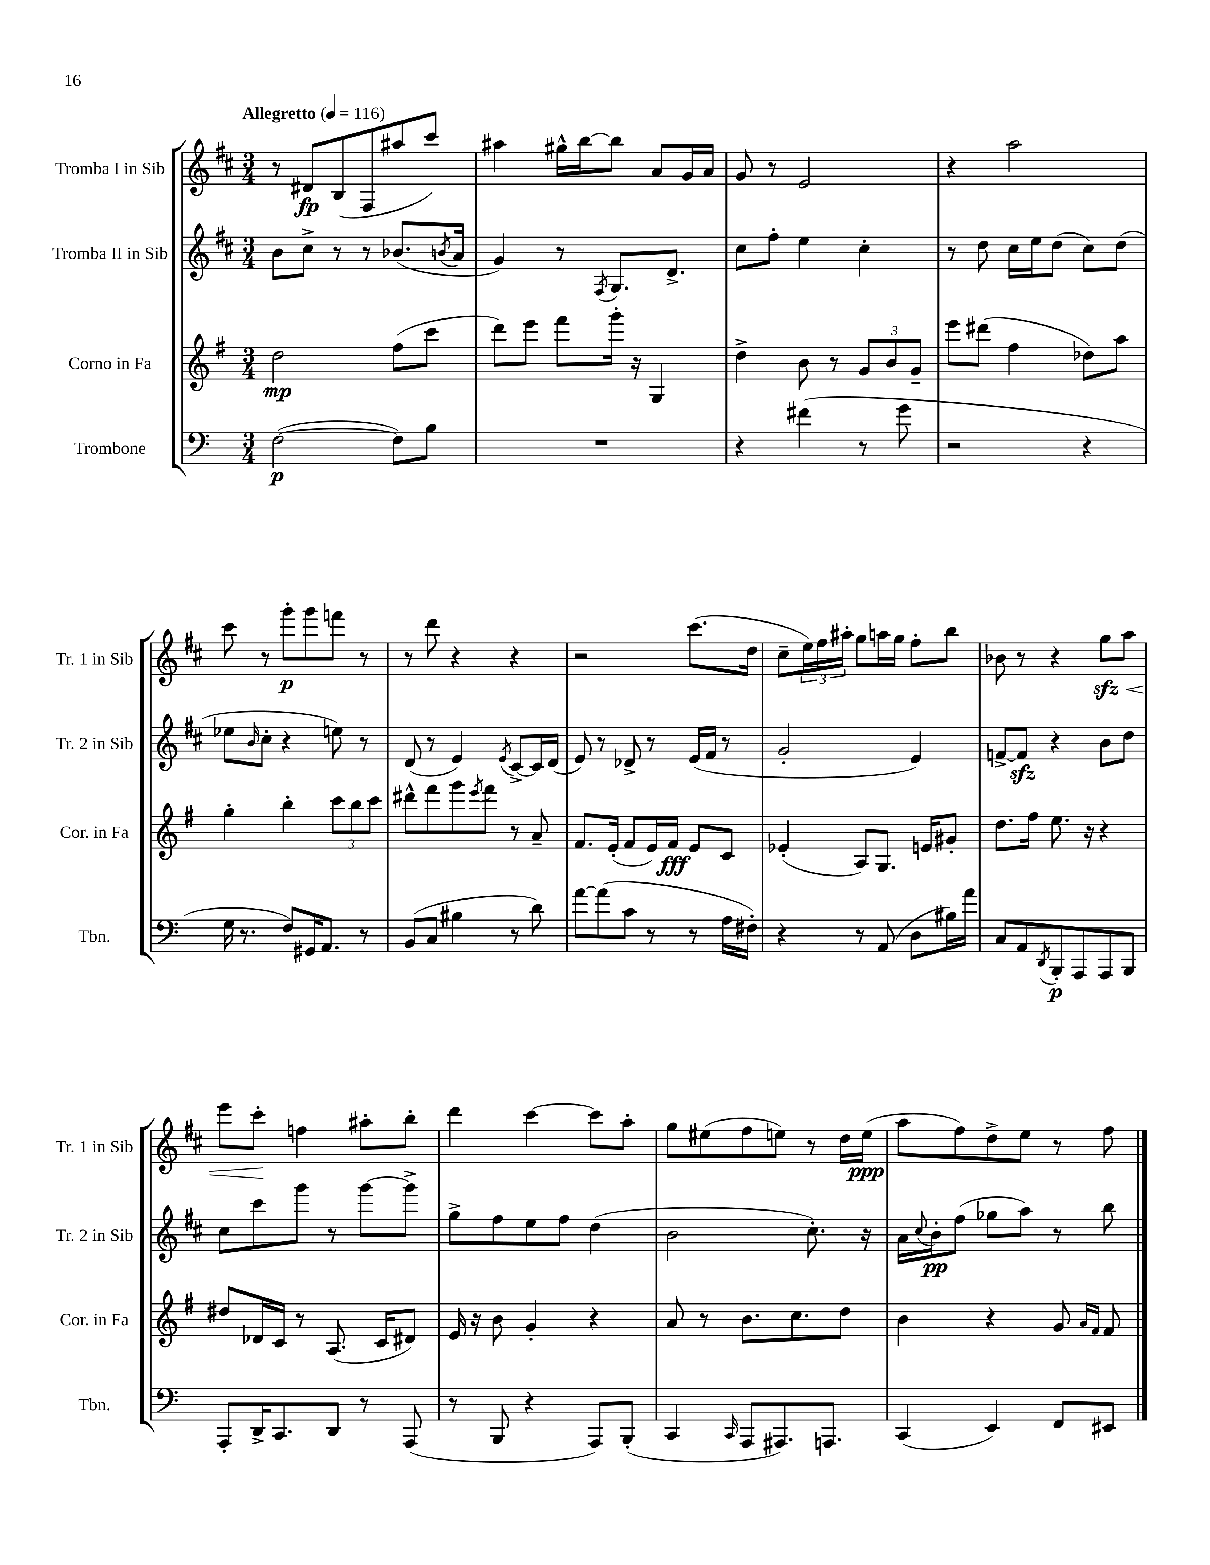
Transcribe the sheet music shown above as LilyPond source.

<<
\new StaffGroup <<
\new Staff = "s0" \with { instrumentName = "Tromba I in Sib" shortInstrumentName = "Tr. 1 in Sib" } {
    \clef treble \key d \major \numericTimeSignature \time 3/4 \tempo "Allegretto" 4 = 116
    r8 dis'8\fp b8( fis8 ais''8 cis'''8) |
    ais''4 gis''16-^ b''16~ b''8 a'8 g'16 a'16 |
    g'8 r8 e'2 |
    r4 a''2 |
    cis'''8 r8 g'''8-.\p g'''8 f'''8 r8 |
    r8 d'''8 r4 r4 |
    r2 cis'''8.( d''16 |
    cis''8-- \tuplet 3/2 { e''16) fis''16 ais''16-. } g''8 a''16 g''16 fis''8-. b''8 |
    bes'8 r8 r4 g''8\sfz\< a''8 |
    e'''8 cis'''8-.\! f''4 ais''8-. b''8-. |
    d'''4 cis'''4~ cis'''8 a''8-. |
    g''8 eis''8( fis''8 e''8) r8 d''16 e''16\ppp( |
    a''8 fis''8) d''8-> e''8 r8 fis''8 \bar "|." |
}
\new Staff = "s1" \with { instrumentName = "Tromba II in Sib" shortInstrumentName = "Tr. 2 in Sib" } {
    \clef treble \key d \major \numericTimeSignature \time 3/4
    b'8 cis''8-> r8 r8 bes'8.( \acciaccatura { b'8 } a'16 |
    g'4) r8 \acciaccatura { fis8 } g8. d'8.-> |
    cis''8 fis''8-. e''4 cis''4-. |
    r8 d''8 cis''16 e''16 d''8( cis''8) d''8( |
    ees''8 \grace { b'16 } cis''8-. r4 e''8) r8 |
    d'8( r8 e'4) \acciaccatura { e'8 } cis'8~-> cis'16 d'16( |
    e'8) r8 des'8-> r8 e'16( fis'16 r8 |
    g'2-. e'4) |
    f'8~-> f'8\sfz r4 b'8 d''8 |
    cis''8 cis'''8 g'''8 r8 g'''8~ g'''8-> |
    g''8-> fis''8 e''8 fis''8 d''4( |
    b'2 cis''8.-.) r16 |
    a'16 \appoggiatura { cis''8 } b'16-.\pp fis''8( ges''8 a''8) r8 b''8 \bar "|." |
}
\new Staff = "s2" \with { instrumentName = "Corno in Fa" shortInstrumentName = "Cor. in Fa" } {
    \clef treble \key g \major \numericTimeSignature \time 3/4
    d''2\mp fis''8( c'''8 |
    d'''8) e'''8 fis'''8 g'''16-. r16 g4 |
    d''4-> b'8 r8 \tuplet 3/2 { g'8 b'8 g'8-- } |
    e'''8 dis'''8( fis''4 des''8) a''8 |
    g''4-. b''4-. \tuplet 3/2 { c'''8 b''8 c'''8 } |
    dis'''8-^ fis'''8 g'''8 \acciaccatura { e'''8 } fis'''8 r8 a'8-- |
    fis'8. e'16-.( fis'8 e'16) fis'16\fff e'8 c'8 |
    ees'4-.( a8) g8. e'16 gis'8-. |
    d''8. fis''16 e''8. r16 r4 |
    dis''8 des'16 c'16 r8 a8.( c'16 dis'8) |
    e'16 r16 b'8 g'4-. r4 |
    a'8 r8 b'8. c''8. d''8 |
    b'4 r4 g'8 \grace { a'16 fis'16 } fis'8 \bar "|." |
}
\new Staff = "s3" \with { instrumentName = "Trombone" shortInstrumentName = "Tbn." } {
    \clef bass \key c \major \numericTimeSignature \time 3/4
    f2~\p( f8) b8 |
    R2. |
    r4 fis'4( r8 g'8 |
    r2 r4 |
    g16 r8. f8) gis,16 a,8. r8 |
    b,8( c8 bis4 r8 d'8) |
    a'8~ a'8( c'8 r8 r8 a16 fis16-.) |
    r4 r8 a,8( d8 bis16) a'16 |
    c8 a,8 \acciaccatura { d,8 } b,,8-.\p a,,8 a,,8 b,,8 |
    a,,8-. d,16-> c,8. d,8 r8 a,,8( |
    r8 b,,8 r4 a,,8) b,,8-.( |
    c,4 \grace { c,16 } a,,8 ais,,8.) a,,8. |
    c,4( e,4) f,8 eis,8 \bar "|." |
}
>>
>>
\layout { \context { \Score \remove "Bar_number_engraver" } }
